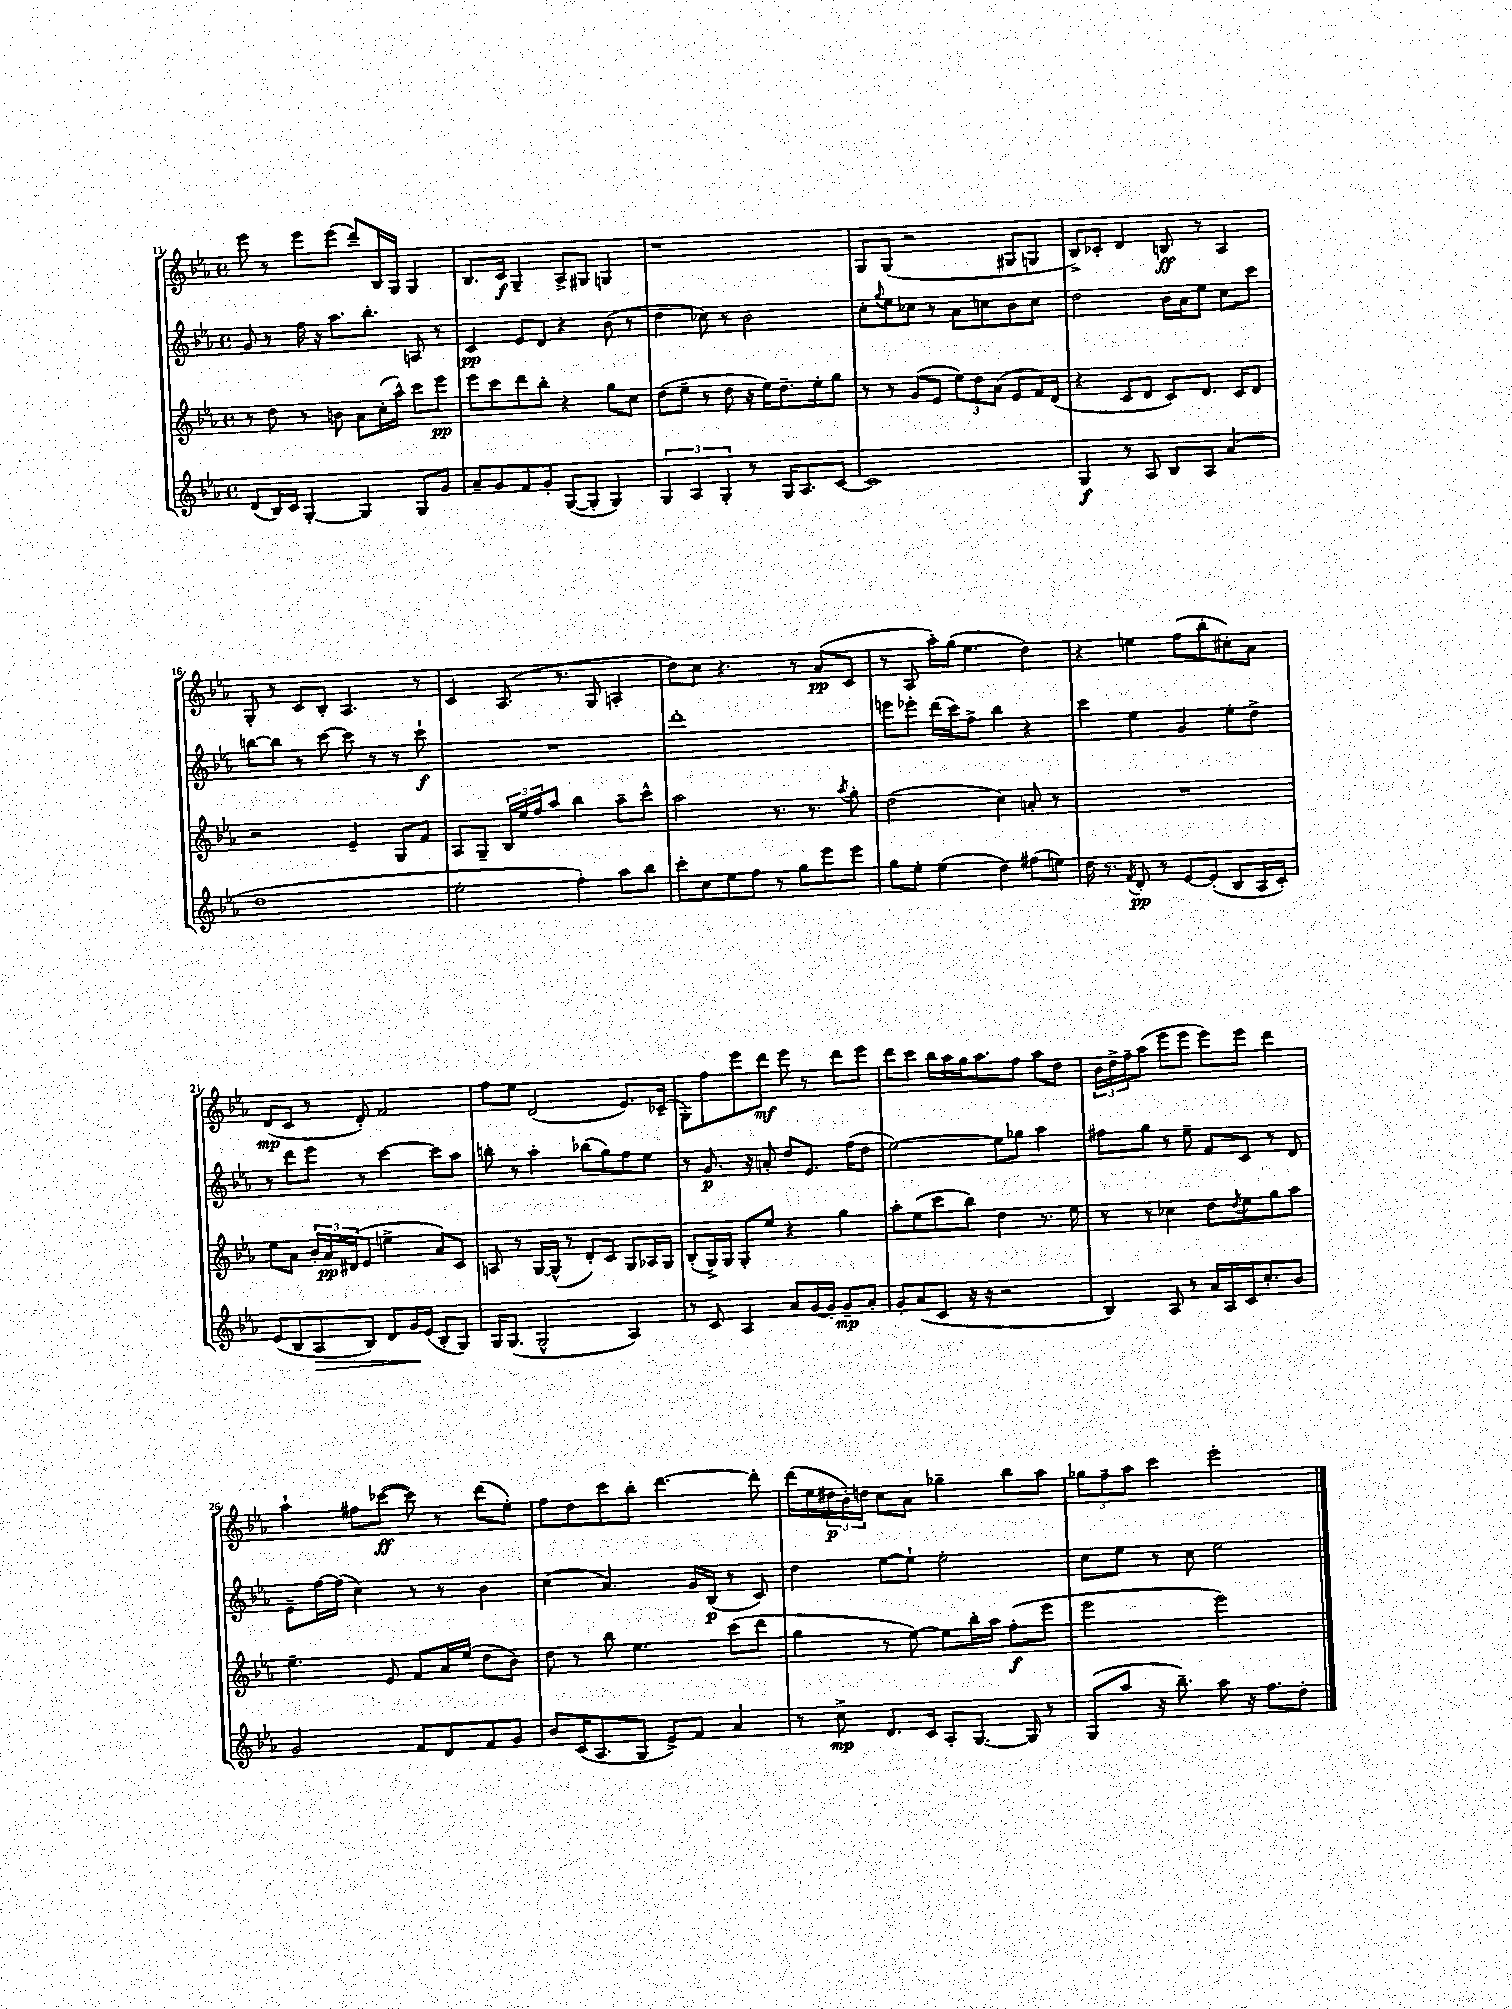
<<
\new StaffGroup <<
\new Staff = "s0" {
    \clef treble \key ees \major \defaultTimeSignature \time 4/4
    ees'''8 r8 ees'''8 ees'''8( d'''8--) bes16 g16 g4 |
    bes8. c'16\f g4-- aes8-> gis8 g4 |
    r1 |
    g8 g8( r2 gis8 g8 |
    bes8->) ces'8-. d'4 b8\ff r8 aes4 |
    g8-. r8 c'8 bes8-. aes4. r8 |
    c'4 aes8.( r8. g8 a4-. |
    d''8) c''8 r4. r8 aes'8\pp( c'8 |
    r8 aes8 aes''16-.) g''16( ees''4. d''4) |
    r4 e''4 f''8( bes''8-. cis''8-.) aes'8 |
    d'8\mp( c'8 r8 d'8-.) f'2 |
    f''8 ees''8 d'2( ees'8.) ces'16--( |
    g8-.) f''8 ees'''8 d'''8\mf ees'''8 r8 d'''8 ees'''8 |
    d'''8 c'''8 bes''16 aes''16 g''16 aes''8. f''8 aes''8 d''8 |
    \tuplet 3/2 { bes'16 d''16-> f''16-- } aes''8( ees'''8 ees'''8 ees'''8) ees'''8 d'''4 |
    aes''4-! fis''8 ces'''8~\ff( ces'''8) r8 d'''8( ees''8-.) |
    f''8 d''8 c'''8 bes''8-. d'''4.~ d'''8-. |
    d'''16( ees''16 \tuplet 3/2 { dis''16\p bes'16-.) d''16 } c''8 aes'8 ges''4-- bes''8 aes''8 |
    \tuplet 3/2 { ges''8 f''8-- aes''8 } c'''4 ees'''2-. \bar "|." |
}
\new Staff = "s1" {
    \clef treble \key ees \major \defaultTimeSignature \time 4/4
    g'8 r8 f''16 r16 aes''8. bes''8.-. a8 r8 |
    c'4\pp ees'8 d'8 r4 bes'8( r8 |
    d''4 ces''8) r8 bes'2 |
    c''8-. \appoggiatura { g''8 } ees''8 ces''8 r8 aes'8 c''8 bes'8 c''8 |
    d''2 bes'16 aes'16 ees''8 c''8 c'''8 |
    b''8~ b''8 r8 c'''8~ c'''8 r8 r8 c'''8-!\f |
    R1 |
    d'''1-. |
    e'''8 ees'''8-. d'''16( c'''16) f''8-> bes''4 r4 |
    c'''4 ees''4 g'4 ees''8-. d''8-> |
    r8 d'''8 ees'''8 r8 c'''4~ c'''8 aes''8 |
    b''8-. r8 aes''4-. bes''8( g''8) f''8 ees''8 |
    r8 g'8.\p r16 a'8-. d''8 ees'8. f''16( d''8 |
    ees''2~) ees''8 ges''8 aes''4 |
    fis''8 g''8 r8 ees''8-- f'8 c'8 r8 d'8 |
    ees'8-- f''16~ f''16( c''4) r8 r8 bes'4 |
    c''4( aes'4.) g'16 bes16\p( r8 c'8) |
    d''4 ees''8~ ees''8-! ees''2-. |
    c''8 ees''8 r8 c''8 ees''2 \bar "|." |
}
\new Staff = "s2" {
    \clef treble \key ees \major \defaultTimeSignature \time 4/4
    r8 d''8 r8 b'8 aes'8 c''16-.( aes''16-^) c'''8 ees'''8\pp |
    ees'''8 c'''8 d'''8 bes''8-. r4 g''8 c''8 |
    d''8( ees''8-- r8 d''8 r16 ees''16) d''8.-- ees''16-. g''8 |
    r8 r8 g'8( ees'8 \tuplet 3/2 { ees''8) d''8 aes'8( } ees'8 f'16) d'16( |
    r4 c'8 d'8 c'8) d'8. c'16 d'8 |
    r2 ees'4-- g8 f'8 |
    aes8 g8-- \tuplet 3/2 { bes16 ees''16 f''16 } aes''8 bes''4 aes''8-- c'''8-^ |
    aes''2 r8. r8. \acciaccatura { aes''8 } g''8-. |
    d''2( c''4) a'8-. r8 |
    R1 |
    ees''8 aes'8 \tuplet 3/2 { bes'16-. aes'16\pp dis'16( } ees'8 e''4-> aes'8) c'8 |
    a8 r8 g16~ g16-^( r8 d'8-.) c'8 g8 aes16 g16 |
    bes8-.( g16->) g16 g8-. ees''8 r4 g''4 |
    aes''8-. ees''8( c'''8 bes''8) d''4 r8. ees''16 |
    r8 r8 ces''4 d''8 \acciaccatura { d''8 } ees''8 g''8 aes''8 |
    ees''4.-- ees'8 f'8 aes'16 ees''16( d''8 bes'8) |
    d''8 r8 bes''8 ees''4. c'''8( d'''8 |
    g''4 r8 ees''8~) ees''8 bes''16-. aes''16 f''8-.\f( ees'''8 |
    ees'''2 ees'''2) \bar "|." |
}
\new Staff = "s3" {
    \clef treble \key ees \major \defaultTimeSignature \time 4/4
    d'8( bes16) c'16 g4~-. g4 g8 g'8 |
    aes'8-- g'8 f'8 g'8-. g8~( g8-. g4) |
    \tuplet 3/2 { g4 aes4 g4-. } r8 g16 aes8. c'8~ |
    c'1 |
    g4\f r8 aes8 bes8 aes8 aes'4( |
    d''1 |
    ees''2-. f''4-.) aes''8 bes''8 |
    c'''8-. c''8 ees''8 f''8 r8 g''8 ees'''8 ees'''8 |
    g''8 ees''8-. ees''4( d''4) fis''8( e''8) |
    d''16 r8. \acciaccatura { f'8 } d'8-.\pp r8 ees'8~ ees'8-.( bes8 aes16 c'16-.) |
    ees'8( bes8 aes8\> bes8) d'8 g'16\! ees'16( bes8-. g8) |
    g16 g8.( g2-^ aes4) |
    r8 c'8 aes4 aes'8 g'16~ g'16-. g'8--\mp aes'8-. |
    g'8-. aes'8( c'8 r16 r16 r2 |
    bes4) aes8 r8 aes'16 aes16 c'16 c''8.-. bes'8 |
    g'2 f'8 d'8 f'8 g'8 |
    bes'8 c'16( aes8. g8 ees'8->) f'8 aes'4 |
    r8 c''8->\mp d'8. c'16 aes8-. g8.~ g16 r8 |
    g8( aes''8 r16 bes''8.--) aes''8 r16 f''8. d''8-. \bar "|." |
}
>>
>>
\layout { \context { \Score currentBarNumber = #11 } }
